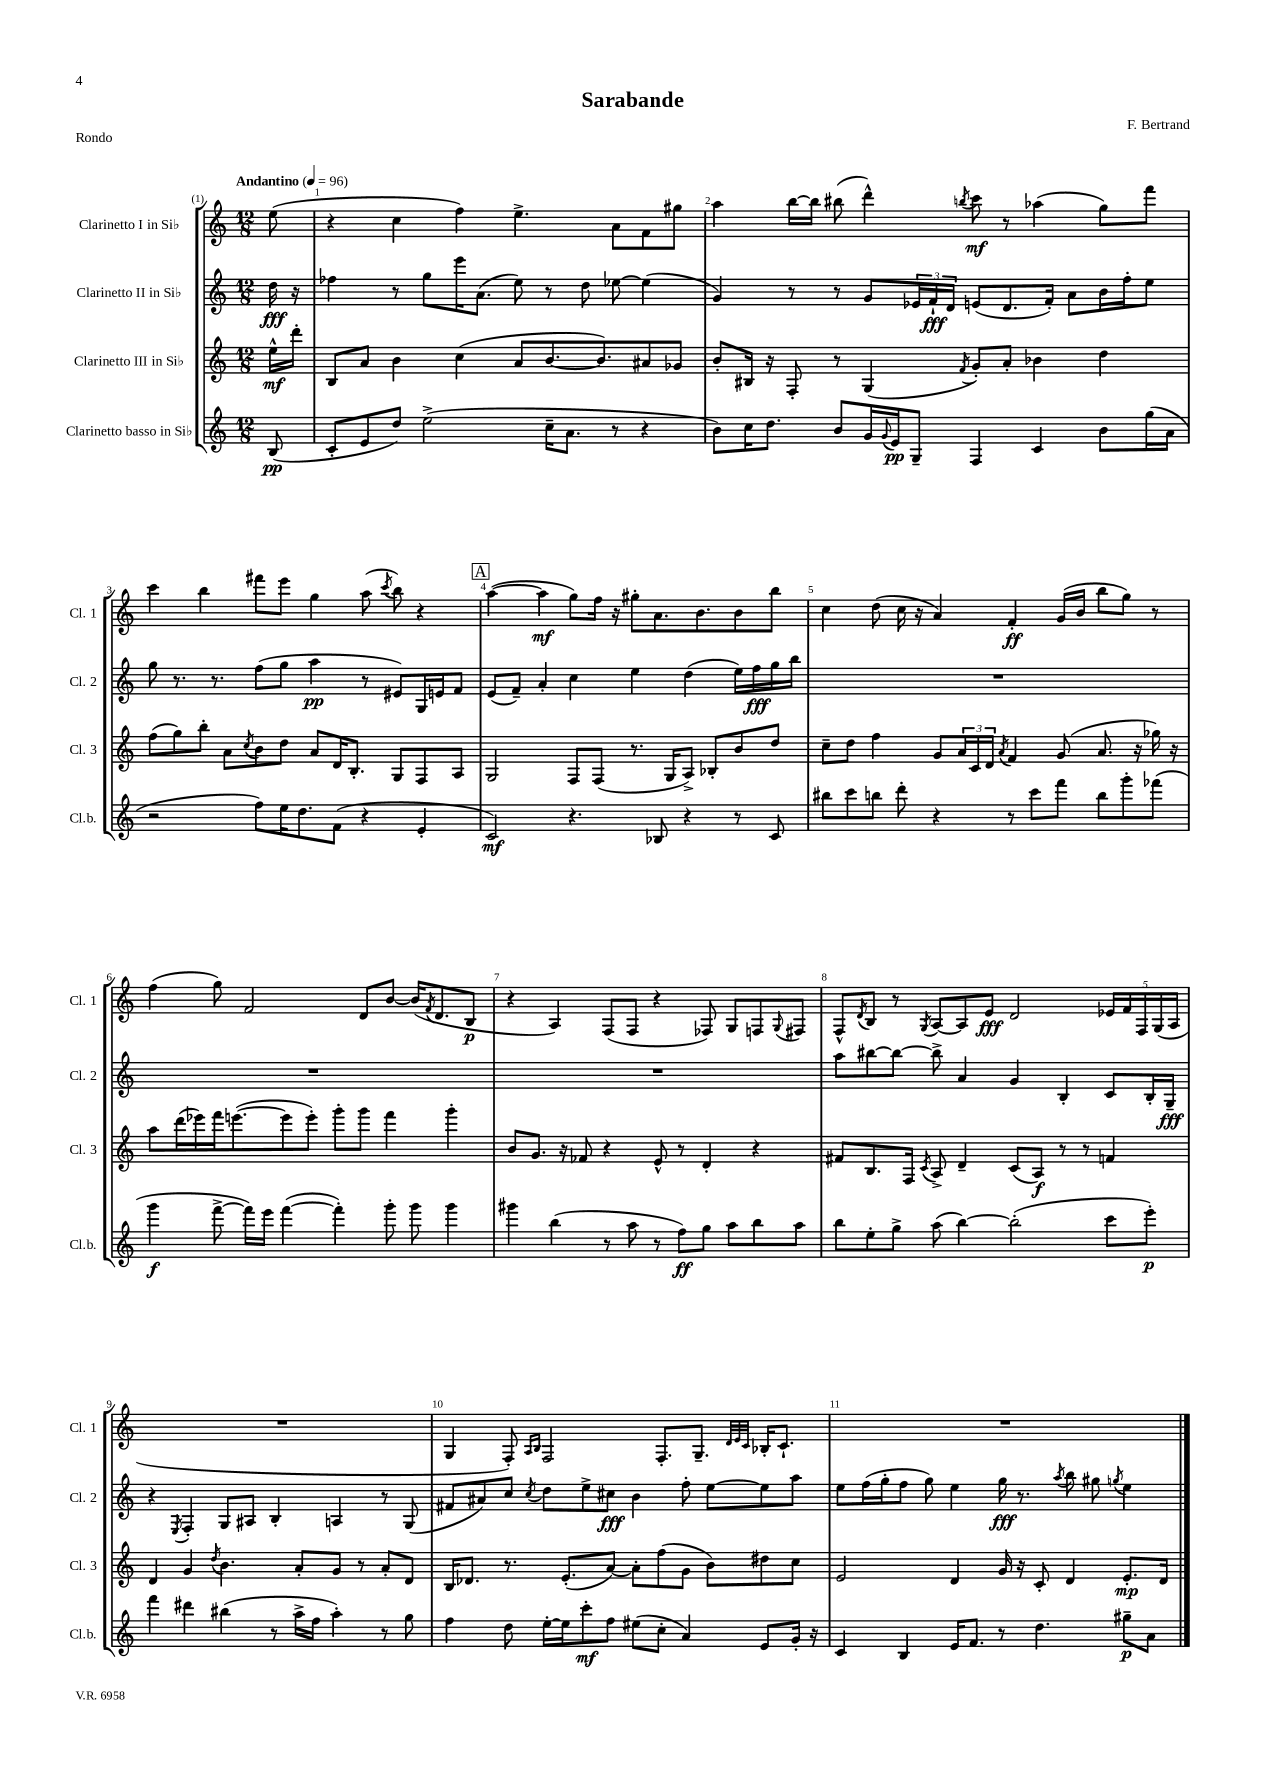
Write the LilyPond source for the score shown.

\header { title = "Sarabande" composer = "F. Bertrand" piece = "Rondo" }
<<
\new StaffGroup <<
\new Staff = "s0" \with { instrumentName = "Clarinetto I in Sib" shortInstrumentName = "Cl. 1" } {
    \clef treble \key c \major \numericTimeSignature \time 12/8 \partial 8 \tempo "Andantino" 4 = 96
    e''8( |
    r4 c''4 f''4) e''4.-> a'8 f'8 gis''8 |
    a''4 b''16~ b''16 bis''8( d'''4-^) \acciaccatura { b''8 } c'''8\mf r8 aes''4( g''8) f'''8 |
    c'''4 b''4 fis'''8 e'''8 g''4 a''8( \acciaccatura { c'''8 } b''8) r4 |
    \mark \markup { \box "A" } a''4~( a''4\mf g''8) f''16 r16 gis''8-. a'8. b'8. b'8 b''8 |
    c''4 d''8( c''16 r16 a'4) f'4-.\ff g'16( b'16 b''8 g''8) r8 |
    f''4( g''8) f'2 d'8 b'8~ b'16( \acciaccatura { f'8 } d'8. b8\p |
    r4 a4) f8( f8 r4 fes8) g8 f8 \appoggiatura { g8 } fis8 |
    f8-^ \acciaccatura { d'8 } b8 r8 \acciaccatura { g8 } a8~ a8 e'8\fff d'2 \tuplet 5/4 { ees'16 f'16 f16 g16( a16 } |
    R1. |
    g4 f8-.) \grace { a16 b16 } f2 f8.-. g8.-- \grace { d'32 e'32 c'32 } bes16-. c'8.-! |
    R1. \bar "|." |
}
\new Staff = "s1" \with { instrumentName = "Clarinetto II in Sib" shortInstrumentName = "Cl. 2" } {
    \clef treble \key c \major \numericTimeSignature \time 12/8 \partial 8
    d''16\fff r16 |
    fes''4 r8 g''8 e'''16 a'8.( e''8) r8 d''8 ees''8~ ees''4( |
    g'4) r8 r8 g'8 \tuplet 3/2 { ees'16 f'16-!\fff d'16 } e'8( d'8. f'16-.) a'8 b'16 f''16-. e''8 |
    g''8 r8. r8. f''8( g''8 a''4\pp r8 eis'8) g16 e'16 f'8 |
    \mark \markup { \box "A" } e'8( f'8--) a'4-. c''4 e''4 d''4( e''16) f''16\fff g''16 b''16 |
    R1. |
    R1. |
    R1. |
    a''8 bis''8~ bis''8~ bis''8-> a'4 g'4 b4-. c'8 b16-. g16--\fff |
    r4 \acciaccatura { e8 } f4-. g8 ais8 b4-. a4 r8 g8( |
    fis'8 ais'8) c''8 \acciaccatura { c''8 } d''8 e''8-> cis''8\fff b'4 f''8-. e''8~ e''8 a''8 |
    e''8 f''16( g''16-. f''8 g''8) e''4 g''16\fff r8. \acciaccatura { a''8 } b''8 gis''8 \acciaccatura { g''8 } e''4 \bar "|." |
}
\new Staff = "s2" \with { instrumentName = "Clarinetto III in Sib" shortInstrumentName = "Cl. 3" } {
    \clef treble \key c \major \numericTimeSignature \time 12/8 \partial 8
    e''16-^\mf d'''16-. |
    b8 a'8 b'4 c''4( a'8 b'8.~ b'8.) ais'8 ges'8 |
    b'8-. bis16 r16 f8-. r8 g4( \acciaccatura { f'8 } g'8-.) a'8-. bes'4 d''4 |
    f''8( g''8) b''8-. a'8 \acciaccatura { c''8 } b'8 d''8 a'8 d'16 b8.-. g8 f8 a8 |
    \mark \markup { \box "A" } g2 f8 f8( r8. g16 a8->) bes8-. b'8 d''8 |
    c''8-- d''8 f''4 g'8 \tuplet 3/2 { a'16 c'16 d'16 } \acciaccatura { a'8 } f'4 g'8( a'8. r16 ges''16) r16 |
    a''8 d'''16( ees'''16) f'''16 e'''8.~( e'''8 e'''8-.) g'''8-. g'''8 f'''4 g'''4-. |
    b'8 g'8. r16 fes'8 r4 e'8-^ r8 d'4-. r4 |
    fis'8 b8. f16 \acciaccatura { c'8 } a8-> d'4-- c'8( a8\f) r8 r8 f'4 |
    d'4 g'4 \acciaccatura { d''8 } b'4. a'8-. g'8 r8 a'8-. d'8 |
    b16 des'8. r8. e'8.-.( a'8~) a'8-. f''8( g'8 b'8) dis''8 c''8 |
    e'2 d'4 g'16 r16 c'8-. d'4 e'8.-.\mp d'16 \bar "|." |
}
\new Staff = "s3" \with { instrumentName = "Clarinetto basso in Sib" shortInstrumentName = "Cl.b." } {
    \clef treble \key c \major \numericTimeSignature \time 12/8 \partial 8
    b8\pp( |
    c'8-. e'8 d''8) e''2->( c''16-- a'8. r8 r4 |
    b'8) c''16 d''8. b'8 g'16 \appoggiatura { g'8 } e'16\pp g8-- f4 c'4 b'8 g''16( a'16 |
    r2 f''8) e''16 d''8. f'8( r4 e'4-. |
    \mark \markup { \box "A" } c'2\mf) r4. bes8 r4 r8 c'8 |
    bis''8 c'''8 b''8 d'''8-. r4 r8 c'''8 f'''8 b''8 g'''8-. fes'''8( |
    g'''4\f f'''8~-> f'''16) e'''16 f'''4~( f'''4-.) g'''8-. g'''8 g'''4 |
    gis'''4 b''4( r8 a''8 r8 f''8\ff) g''8 a''8 b''8 a''8 |
    b''8 e''8-. g''8-> a''8( b''4~) b''2-.( c'''8 e'''8-.\p) |
    f'''4 dis'''4 bis''4( r8 a''16-> f''16 a''4-.) r8 g''8 |
    f''4 d''8 e''16~-. e''16 c'''8-.\mf f''8 eis''8( c''8-. a'4) e'8 g'16-. r16 |
    c'4 b4 e'16 f'8. r8 d''4. gis''8--\p a'8 \bar "|." |
}
>>
>>
\layout { \context { \Score \override BarNumber.break-visibility = ##(#f #t #t) barNumberVisibility = #all-bar-numbers-visible } }
